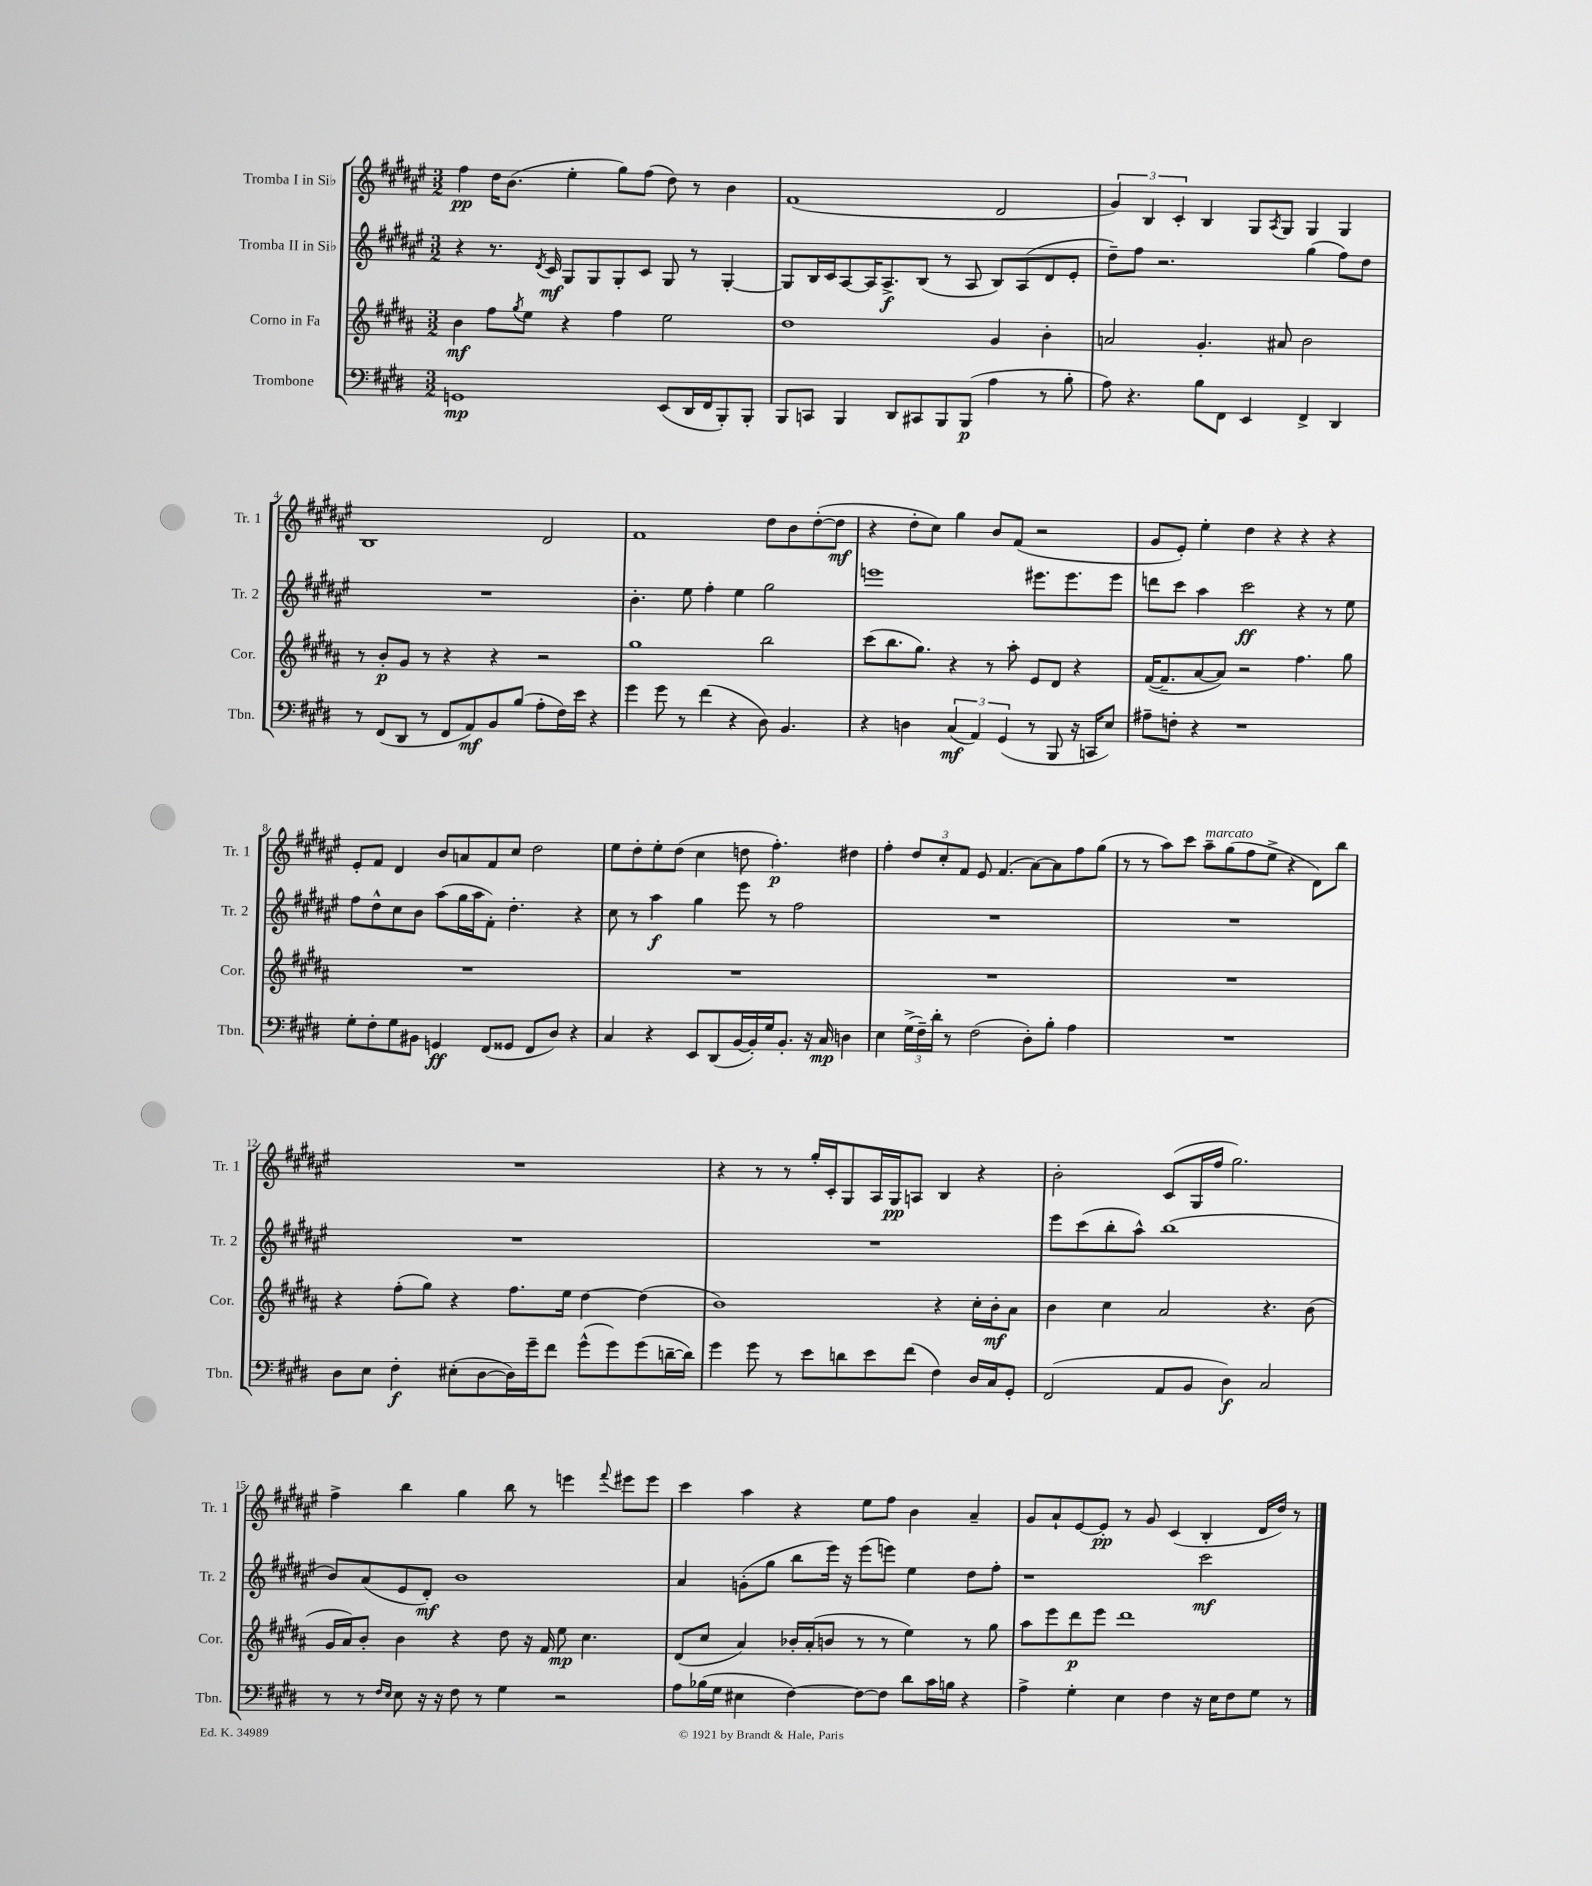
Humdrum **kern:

**kern	**kern	**kern	**kern
*staff4	*staff3	*staff2	*staff1
*clefF4	*clefG2	*clefG2	*clefG2
*k[f#c#g#d#]	*k[f#c#g#d#a#]	*k[f#c#g#d#a#e#]	*k[f#c#g#d#a#e#]
*M3/2	*M3/2	*M3/2	*M3/2
1GG	4b	4r	4ff#
.	8ff#	8.r	16dd#
.	.	.	(8.b
.	8qgg#	.	.
.	8ee	.	.
.	.	8qd#	.
.	.	16c#	.
.	4r	8G#	4ee#'
.	.	8G#	.
.	4ff#	8G#'	8gg#)
.	.	8c#	(8ff#
(8EE	2ee	8G#	8dd#)
16DD#	.	8r	8r
16FF#	.	.	.
8BBB')	.	[4G#'	4b
8BBB'	.	.	.
=	=	=	=
8BBB	1dd#	8G#]	(1f#
8CC	.	16B	.
.	.	16c#	.
4BBB	.	[8A#	.
.	.	16A#]	.
.	.	8.A#^	.
8DD#	.	.	.
8CC#	.	(8B	.
8BBB	.	8r	.
(8BBB	.	8A#	.
4A	4g#	8B)	2d#
.	.	(8A#	.
8r	4b'	8d#	.
8B'	.	8e#'	.
=	=	=	=
8A)	2a	8dd#~)	6g#)
4.r	.	8ff#	.
.	.	.	6B
.	.	2.r	.
.	.	.	6c#'
8B	4.g#'	.	4B
8FF#	.	.	.
4EE	.	.	8G#
.	.	.	8qA#
.	8a#	.	8G#
4FF#^	2b	(4gg#	4G#
4DD#	.	8ff#)	4G#
.	.	8dd#	.
=	=	=	=
8r	8r	1.r	1B
(8FF#	8b'	.	.
8DD#	8g#	.	.
8r	8r	.	.
8FF#	4r	.	.
8AA)	.	.	.
8BB	4r	.	.
(8B	.	.	.
8A'	2r	.	2d#
16F#)	.	.	.
16e	.	.	.
4r	.	.	.
=	=	=	=
4g#	1gg#	4.b'	1f#
8g#	.	.	.
8r	.	8ee#	.
(4f#	.	4ff#'	.
4r	.	4ee#	.
8D#)	2bb	2gg#	8dd#
4.BB	.	.	8b
.	.	.	([8dd#'
.	.	.	8dd#]
=	=	=	=
4r	(8ccc#	1eee	4r
.	8.bb	.	.
4D	.	.	8dd#'
.	8.gg#)	.	.
.	.	.	8cc#)
(6C#	4r	.	4gg#
6AA)	.	.	.
.	8r	.	8b
(6GG#	.	.	.
.	8aa#'	.	(8f#
8r	8e	8.eee#	2r
8BBB	8d#	.	.
.	.	8.eee#	.
16r	4r	.	.
16CC	.	.	.
8E)	.	8eee#	.
=	=	=	=
8A#~	([16f#	8ddd	8g#
.	8.f#~]	.	.
8F'	.	8ccc#	8e#')
4r	[8a#	4aa#	4ee#'
.	8a#])	.	.
1r	2r	2ccc#	4dd#
.	.	.	4r
.	4.ff#	4r	4r
.	.	8r	4r
.	8gg#	8ee#	.
=	=	=	=
8G#'	1.r	8ff#	8e#'
8F#'	.	8dd#^^	8f#
8G#	.	8cc#	4d#
8BB#	.	8b	.
4GG	.	(8aa#	8b
.	.	16gg#	8a
.	.	16aa#	.
(8FF#	.	8f#')	8f#
8GG##	.	4.dd#'	8cc#
8FF#	.	.	2dd#
8D#)	.	.	.
4r	.	4r	.
=	=	=	=
4C#	1.r	8cc#	8ee#
.	.	8r	8dd#'
4r	.	4aa#	8ee#'
.	.	.	(8dd#
8EE	.	4gg#	4cc#
(8DD#	.	.	.
[16BB	.	8eee#	8dd
16BB'])	.	.	.
16G#	.	8r	4.ff#')
8.BB'	.	.	.
.	.	2ff#	.
16r	.	.	.
16C#	.	.	.
4D	.	.	4dd#
=	=	=	=
4E	1.r	1.r	4ff#'
(24G#^	.	.	12dd#
24F#~)	.	.	.
24d#'	.	.	12cc#'
8r	.	.	.
.	.	.	12f#
(2F#	.	.	8e#
.	.	.	(4.f#
8D#')	.	.	[8a#)
8B'	.	.	8a#]
4A	.	.	8ff#
.	.	.	(8gg#
=	=	=	=
1.r	1.r	1.r	8r
.	.	.	8r
.	.	.	8aa#)
.	.	.	8ccc#
.	.	.	8aa#~
.	.	.	(8gg#
.	.	.	8ff#
.	.	.	8ee#^
.	.	.	4r
.	.	.	8d#)
.	.	.	8bb
=	=	=	=
8D#	4r	1.r	1.r
8E	.	.	.
4F#'	(8ff#'	.	.
.	8gg#)	.	.
(8E#'	4r	.	.
[8D#	.	.	.
16D#])	8.ff#	.	.
16g#~	.	.	.
8f#	.	.	.
.	16ee	.	.
(8g#^^	[4dd#	.	.
8g#)	.	.	.
(8g#	(4dd#]	.	.
[16d~	.	.	.
16d])	.	.	.
=	=	=	=
4g#	1b)	1.r	4r
8g#	.	.	8r
8r	.	.	8r
8e	.	.	16gg#'
.	.	.	16c#'
8d	.	.	8G#
8e	.	.	16A#
.	.	.	16G#
(8f#	.	.	8A
4F#)	4r	.	4B
16D#	16cc#'	.	4r
16C#	16b'	.	.
8GG#'	8a#	.	.
=	=	=	=
(2FF#	4b	8eee#	2b'
.	.	(8ccc#	.
.	4cc#	8bb'	.
.	.	8aa#^^)	.
8AA	2a#	(1bb	(8c#
8BB	.	.	16G#
.	.	.	16ff#
4D#)	.	.	2.gg#)
2C#	4.r	.	.
.	(8b	.	.
=	=	=	=
8r	16g#	8b)	4ff#^
.	16a#)	.	.
8r	8b'	(8a#	.
16qqF#	.	.	.
16qqE	.	.	.
8E	4b	8e#	4bb
16r	.	8d#')	.
16r	.	.	.
8F#	4r	1b	4gg#
8r	.	.	.
4G#	8dd#	.	8bb
.	16r	.	8r
.	16f#	.	.
2r	8ee	.	4eee
.	4.cc#	.	.
.	.	.	8qqfff#
.	.	.	8eee#
.	.	.	8eee#
=	=	=	=
8A	(8d#	4a#	4ccc#
(16B-	8cc#	.	.
16G#	.	.	.
4E#	4a#)	(8g'	4aa#
.	.	8gg#	.
[4F#)	16b-'	8bb	4r
.	(16a#'	.	.
.	8b	16eee#)	.
.	.	16r	.
8F#_	8r	(8eee#	8ee#
8F#]	8r	8eee)	8ff#
8d#	4ee)	4ee#	4b
16c#	.	.	.
16B	.	.	.
4r	8r	8dd#	4a#~
.	8gg#	8ff#'	.
=	=	=	=
4A^	8aa#	1r	8g#
.	8eee	.	8a#`
4G#'	8ddd#	.	[8e#
.	8eee	.	8e#']
4E	1ddd#	.	8r
.	.	.	8g#
4F#	.	.	(4c#
16r	.	2ccc#	4B'
16E	.	.	.
8F#	.	.	.
8G#	.	.	16d#
.	.	.	16dd#)
8r	.	.	8r
==	==	==	==
*-	*-	*-	*-
